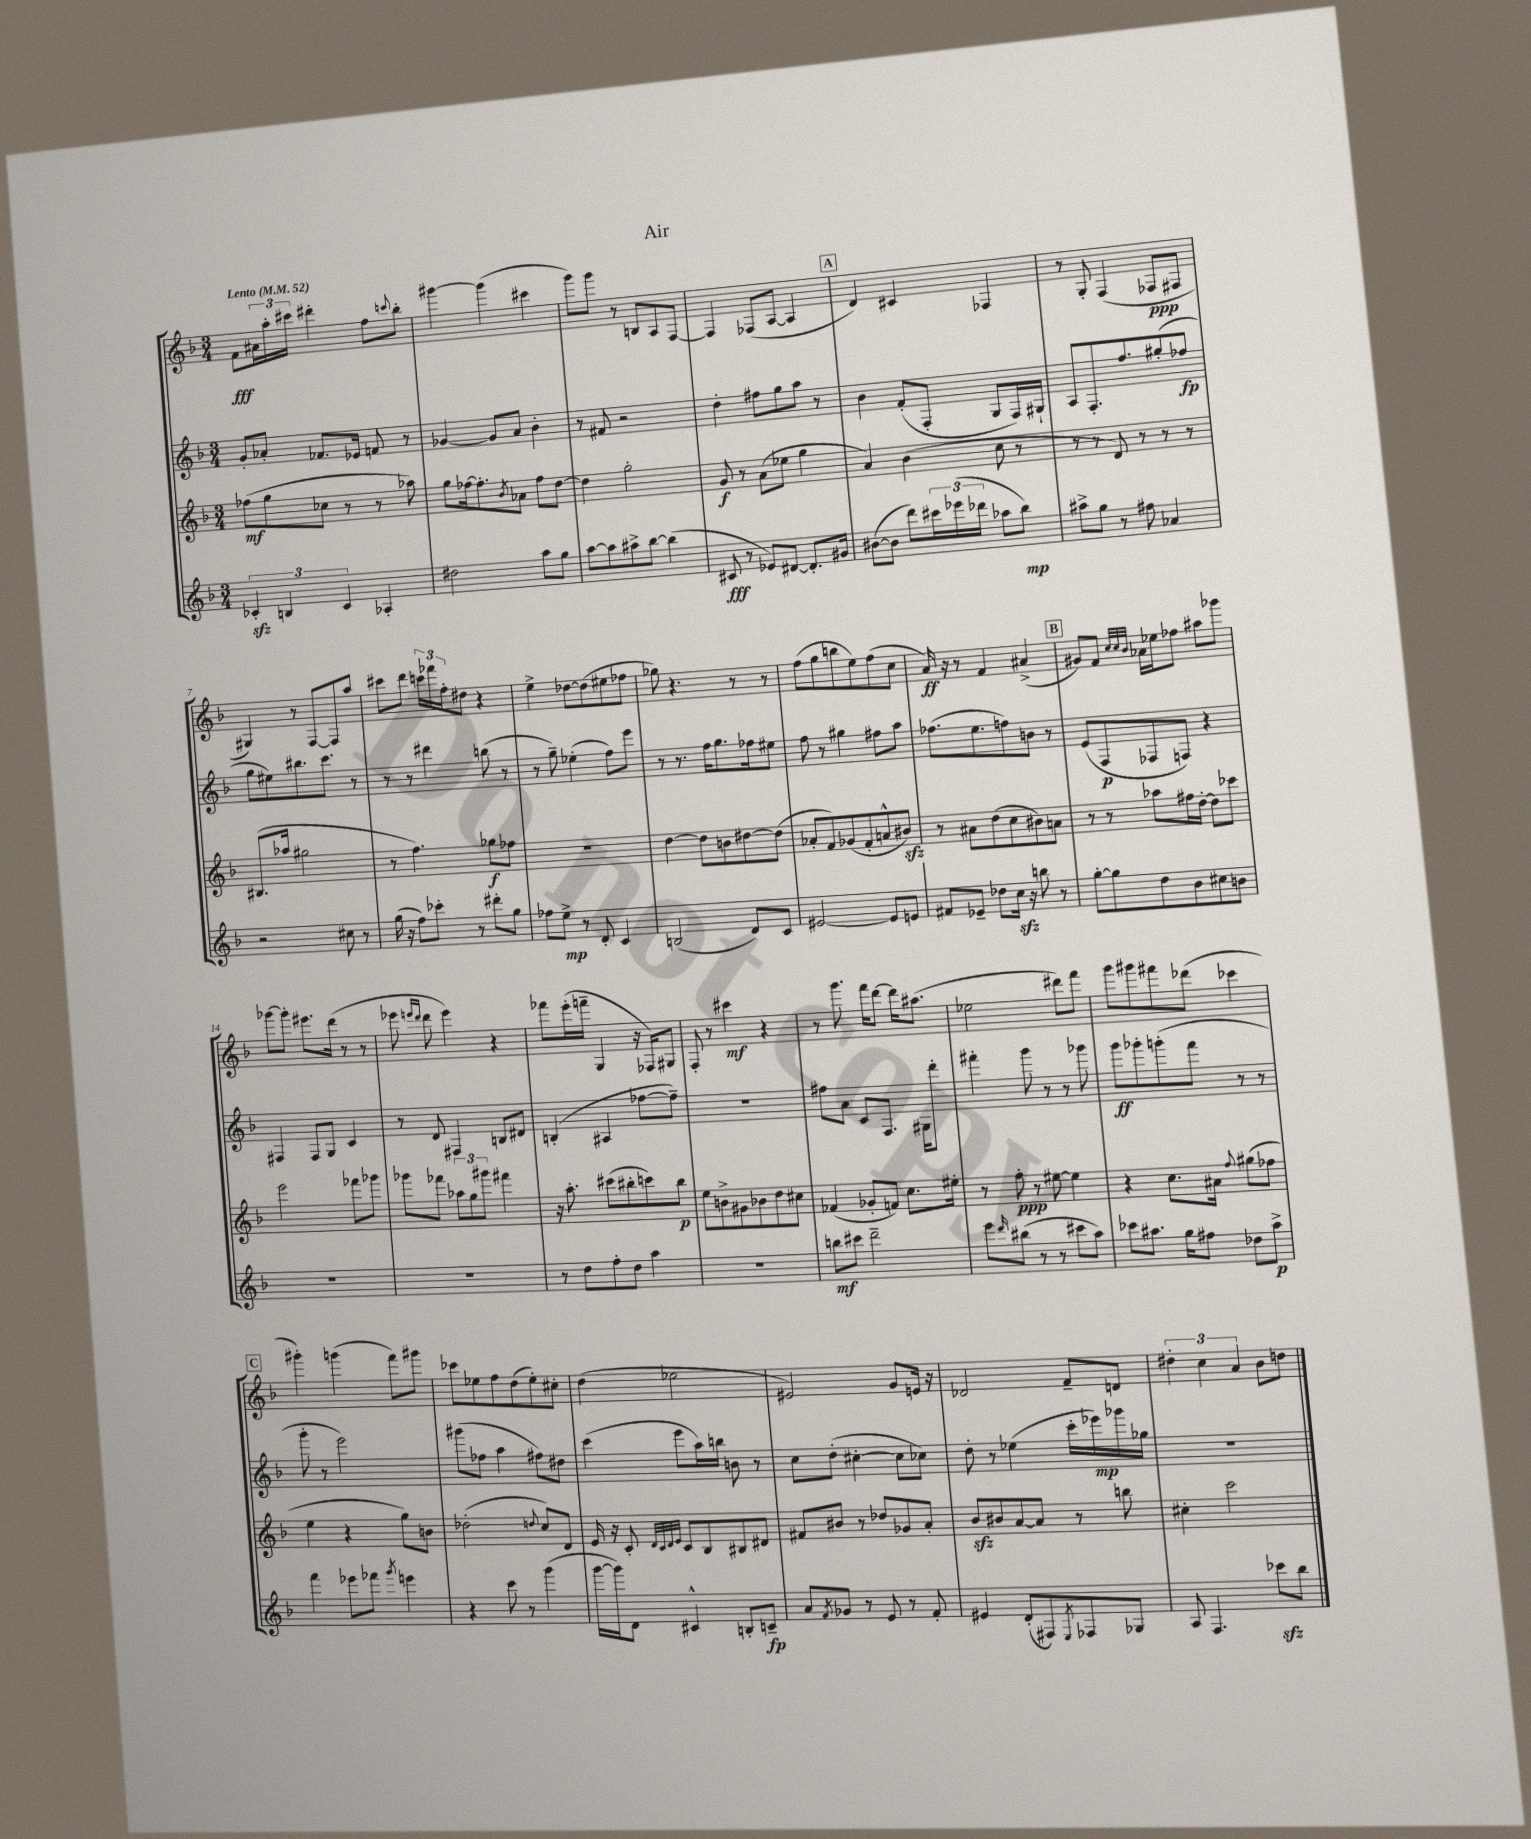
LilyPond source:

\header { title = "Air" }
<<
\new StaffGroup <<
\new Staff = "s0" {
    \clef treble \key f \major \numericTimeSignature \time 3/4 \tempo "Lento" 4 = 52
    f'8\fff \tuplet 3/2 { ais'16 a''16-. cis'''16 } dis'''4-. f''8 \appoggiatura { c'''8 } bes''8-. |
    gis'''4~ gis'''4( cis'''4 |
    g'''8) g'''8 r8 b8 a8 f8~ |
    f4 fes8( a8~ a4 |
    \mark \markup { \box "A" } d'4) cis'4 fes4 |
    r8 g8-. f4( fes8\ppp fis8 |
    gis4) r8 f8~ f8 a''8 |
    cis'''8 d'''8 \tuplet 3/2 { c'''16 fes'''16 f''16-. } dis''8 r4 |
    e''4-> des''8~ des''8( eis''8 fes''8 |
    ges''8) r4. r8 r8 |
    f''8( g''8 b''8 e''8) f''8( c''8 |
    a'16\ff) r16 r8 f'4 ais'4->( |
    \mark \markup { \box "B" } gis'8) f'8 \grace { c''32 c''32 bes'32 } aes'16 ees''16 fes''8 ais''8 ges'''8 |
    ges'''8~ ges'''8-. eis'''8. d'''16( r8 r8 |
    ees'''8 \grace { e'''16 d'''16 } d'''8 e'''4) r4 |
    fes'''8 e'''16-.( f'''16-- g4 r16 fes16) gis8 |
    f8-. r8 cis'''4\mf r4 |
    r8 g'''8. f'''16 d'''8~ d'''16 ais''8.( |
    ees''2 dis'''8) f'''8 |
    g'''8 gis'''8 fis'''8 des'''8( ces'''4 |
    \mark \markup { \box "C" } gis'''4-.) g'''4( f'''8) gis'''8 |
    ces'''8 ees''8 f''8 d''8( ees''8-.) cis''8-. |
    d''4( ees''2 |
    eis'2) g'8 e'16 r16 |
    des'2 f'8-- d'8 |
    \tuplet 3/2 { dis''4-. c''4 a'4 } bes'8 d''8 \bar "|." |
}
\new Staff = "s1" {
    \clef treble \key f \major \numericTimeSignature \time 3/4
    g'8-. aes'8-. fes'8. ees'16 f'8 r8 |
    ges'4~ ges'8 a'8 bes'4-. |
    r8 fis'8 r2 |
    d''4-. fis''8 g''8 a''8 r8 |
    \mark \markup { \box "A" } bes'4 f'8-.( f8-. g8 f16) gis16-! |
    a8 f8.-. f''8. gis''8-.( fes''8\fp |
    g''8 eis''8) bis''8. c'''8. r8 |
    r8 r8 dis'''4 b''8( r8 |
    r8 g''8--) ees''4-.( f''8) e'''8 |
    r8 r8. f''16 g''8. fes''16 eis''8 |
    f''8 r8 gis''4 fis''8 a''8 |
    fes''8.( e''8. f''8) b'8 r8 |
    \mark \markup { \box "B" } e'8( f8\p fes8 f8) r4 |
    fis4 fis8 g8 c'4 |
    r8 d'8 fis4 b8 dis'8 |
    b4-.( ais4 fes''8~ fes''8--) |
    R2. |
    fis''8 a'8 c'8 f8. gis16 d'''8-. |
    fis'''4-. g'''8 r8 r8 ges'''8 |
    g'''8\ff ges'''8-. g'''8-.( f'''8 r8 r8 |
    \mark \markup { \box "C" } g'''8-. r8 e'''2) |
    gis'''8( fes''8 a''4 fis''8) dis''8 |
    c'''4( e'''8 a''16) b''16 b'8 r8 |
    c''8 d''8-.( cis''4~-. cis''8 ces''8) |
    d''8-. r8 ees''4( c'''16-. ees'''16\mp) ges'''16 ges''16 |
    R2. \bar "|." |
}
\new Staff = "s2" {
    \clef treble \key f \major \numericTimeSignature \time 3/4
    fes''8\mf( g''8 ces''8 r8 r8 aes''8) |
    g''8 fes''16~ fes''8.-. \acciaccatura { bes'8 } aes'8 fes''8 d''8~ |
    d''4 g''2-. |
    g'8\f r8 a'8( ees''8 g''4 |
    \mark \markup { \box "A" } a'4) bes'4( c''8 r8 |
    r8 r8 d'8) r8 r8 r8 |
    bis8.( aes''16 gis''2 |
    r8 f''4.) ges''8\f fes''8 |
    R2. |
    d''4~ d''8 b'8 dis''8~ dis''8( |
    aes'8-. f'8) ges'8( f'8-. a'8-^ bis'8\sfz) |
    r8 ais'8 d''8( c''8 bis'8) a'8 |
    \mark \markup { \box "B" } r8 r8 aes''8 fis''16 d''16~-. d''8 ces'''8 |
    e'''2 fes'''8 ges'''8 |
    ges'''8 fes'''8 \tuplet 3/2 { aes''8 g''8 gis'''8 } fis'''4 |
    r16 a''8.-. cis'''8( bis''8-. c'''8) bis''8\p |
    e''8 b'8-> gis'8 bes'8 d''8 cis''8 |
    fes'4( ges'8-. f'8) c''8. eis''16-. |
    r8 f''8-.\ppp r8 eis''8~ eis''4 |
    r4 c''8. ais'16 \appoggiatura { f''8 } gis''8( fes''8 |
    \mark \markup { \box "C" } e''4 r4 g''8) b'8 |
    des''2-.( \appoggiatura { d''8 } c''8) d'8 |
    e'16 r16 c'8-. \grace { d'32 c'32 d'32 e'32 } c'8 bes8 bis8 dis'8 |
    fis'8 bis'8 r8 des''8 ges'8 a'8-. |
    bes'8\sfz bis'8 a'8~ a'8 r8 b''8 |
    cis''4-. c'''2 \bar "|." |
}
\new Staff = "s3" {
    \clef treble \key f \major \numericTimeSignature \time 3/4
    \tuplet 3/2 { ces'4-.\sfz b4 ces'4 } aes4-. |
    dis''2 a''8 g''8 |
    a''8~ a''8 ais''8-> bes''8~ bes''4( |
    cis'8\fff r8 ees'8) dis'8~ dis'8.-. gis'16 |
    \mark \markup { \box "A" } bis'8~( bis'8 d'''8) \tuplet 3/2 { cis'''16 ees'''16( des'''16 } aes''8 bes''8\mp) |
    ais''8-> g''8 r8 fis''8 aes'4 |
    r2 cis''8 r8 |
    g''16( r16 f''8) ces'''8-. r8 dis'''8-. g''8 |
    fes''8 e''8->\mp r8 d'8-. c'4 |
    b2( d'8) c'8 |
    eis'2~ eis'8 e'8 |
    fis'8 ees'8-- des''8 c''16\sfz r16 b''8 r8 |
    \mark \markup { \box "B" } g''8~-. g''8 d''8 bes'8 cis''8 b'8 |
    R2. |
    R2. |
    r8 d''8 f''8-. d''8 a''4 |
    R2. |
    b''8\mf cis'''8 d'''2-- |
    e'''8 \grace { d'''16 } bis''8( r8 r8 cis'''8 a''8) |
    ces'''8 ais''8. g''16 fis''8 des''8 ais''8->\p |
    \mark \markup { \box "C" } f'''4 ees'''8 fes'''8 \acciaccatura { g'''8 } e'''4 |
    r4 c'''8 r8 g'''4( |
    g'''16~ g'''16) d'8 cis'4-^ b8-. c'8--\fp |
    a'8 \acciaccatura { f'8 } ges'8 r8 e'8 r8 f'8-. |
    eis'4 d'8-.( fis8) \acciaccatura { e8 } fes8 ges8 |
    a8 f4. ces'''8\sfz bes''8 \bar "|." |
}
>>
>>
